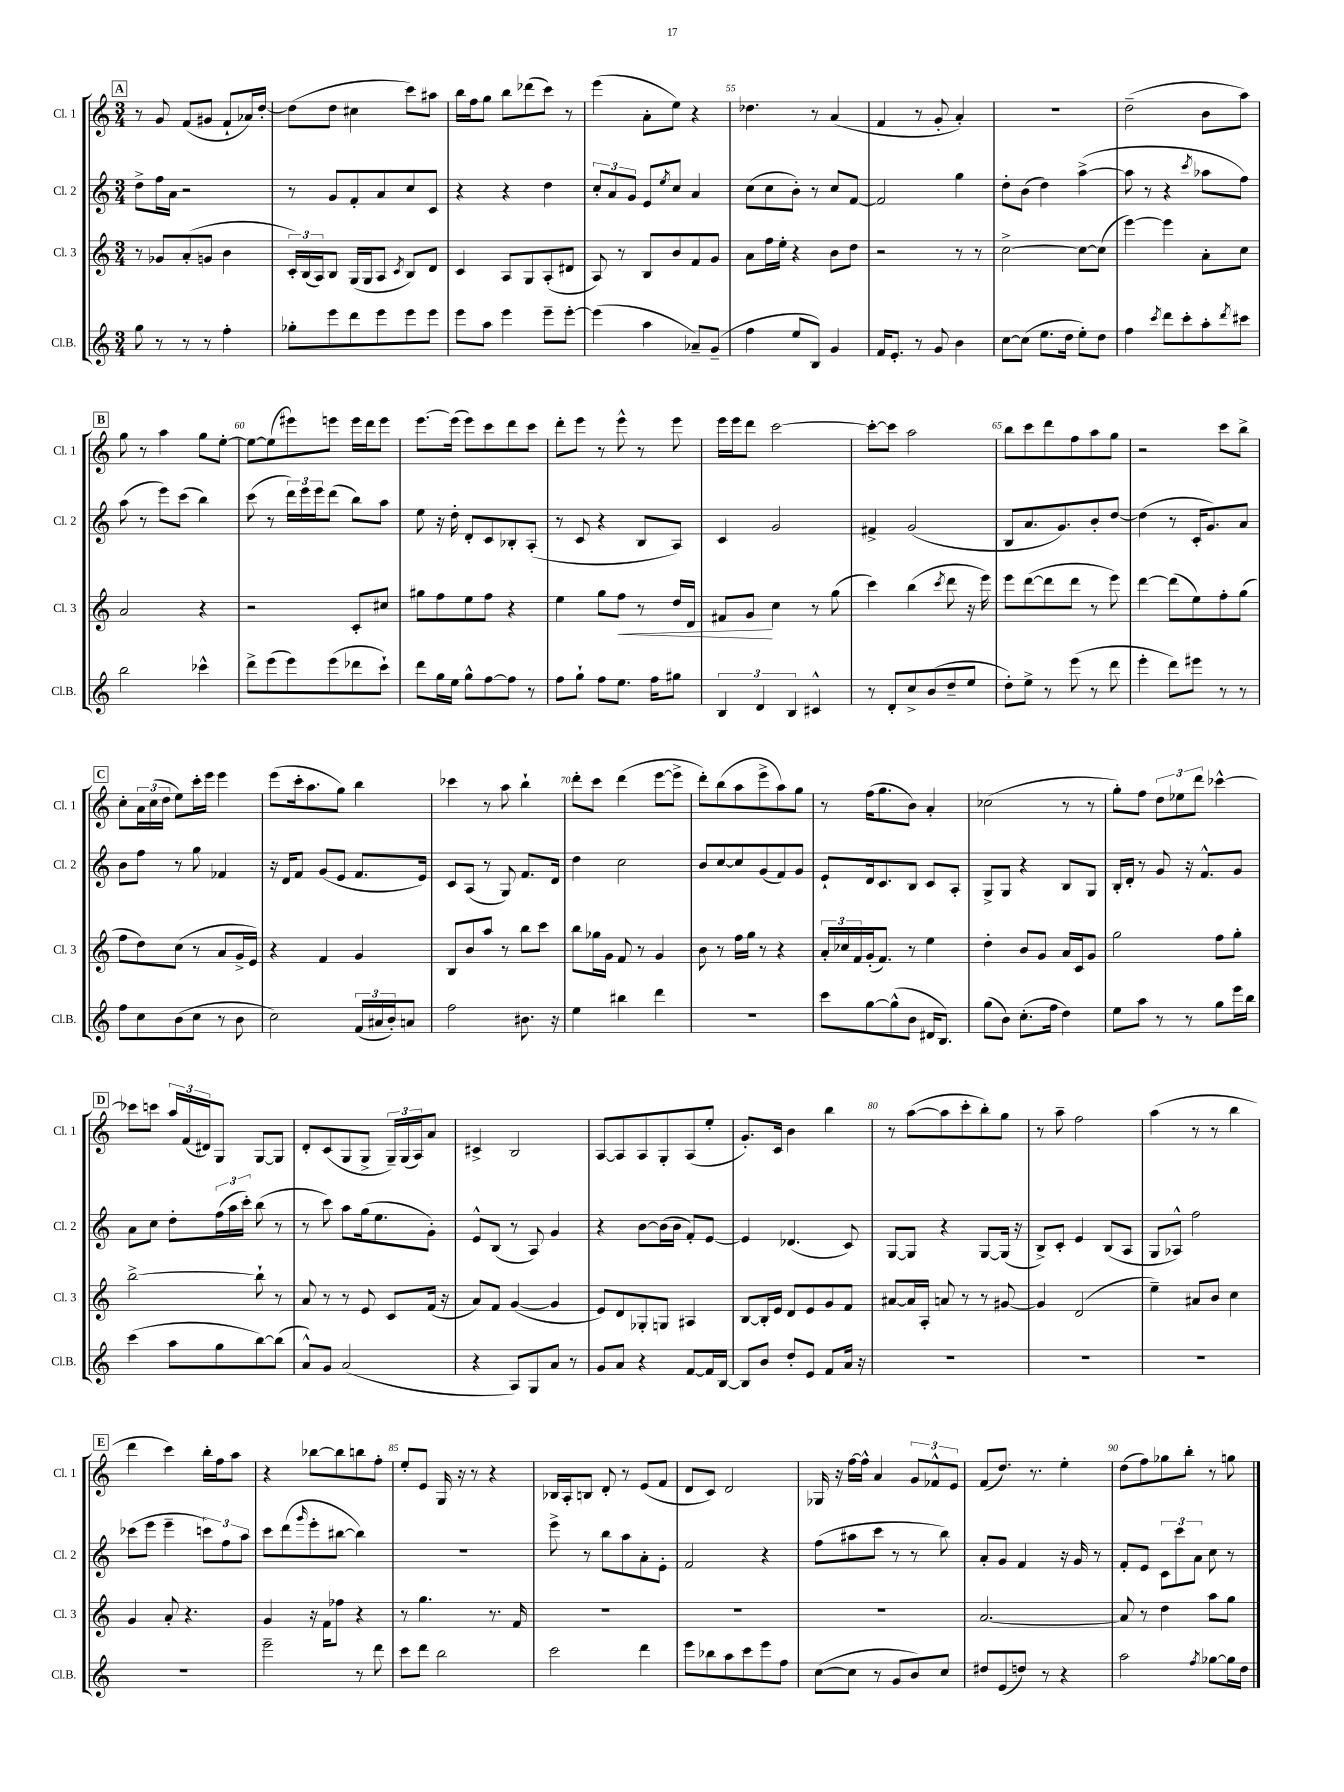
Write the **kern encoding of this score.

**kern	**kern	**kern	**kern
*staff4	*staff3	*staff2	*staff1
*clefG2	*clefG2	*clefG2	*clefG2
*k[]	*k[]	*k[]	*k[]
*M3/4	*M3/4	*M3/4	*M3/4
8gg	8r	8dd^	8r
8r	8g-	16ff	8g
.	.	16a	.
8r	(8a'	2r	(8f
8r	8g	.	8g#
4ff'	4b	.	8f`
.	.	.	16a-)
.	.	.	[16dd'
=	=	=	=
8gg-'	24c')	8r	(8dd]
.	(24B	.	.
.	24A)	.	.
8eee	8B	8g	8dd
8ddd	(16G	8f'	4cc#
.	16G	.	.
8eee	8A	8a	.
.	8qc	.	.
8eee	8B)	8cc	8ccc)
8eee	8d	8c	8aa#
=	=	=	=
8eee	4c	4r	16bb
.	.	.	16ff
8aa	.	.	8gg
4eee	8A	4r	8bb
.	8G	.	(8ddd-
8eee~	(8A'	4dd	8ccc)
[8eee'	8d#	.	8r
=	=	=	=
(4eee]	8A)	12cc'	(4eee
.	.	12a	.
.	8r	.	.
.	.	12g	.
4aa	8B	8e	8a'
.	.	8qee	.
.	8b	8cc	8ee)
8a-~)	8f	4a	4r
(8g~	8g	.	.
=	=	=	=
4ff	8a	(8cc	4.dd-
.	16ff	8cc	.
.	16ee'	.	.
8ee	4r	8b')	.
8B)	.	8r	8r
4g	8b	8cc	(4a
.	8dd	[8f	.
=	=	=	=
16f	2r	2f]	4f
8.e'	.	.	.
8r	.	.	8r
8g	.	.	8g'
4b	8r	4gg	4a')
.	8r	.	.
=	=	=	=
[8cc	[2cc^	8dd'	2.r
(8cc]	.	(8b	.
8.ee	.	4dd)	.
16dd	.	.	.
8ee')	8cc_	([4aa^	.
8dd	(8cc]	.	.
=	=	=	=
4ff	[4eee)	8aa]	(2dd~
.	.	8r	.
8qccc	.	.	.
8ddd	4eee]	4r	.
8ccc'	.	.	.
.	.	8qccc	.
8aa'	8a'	8aa-	8b
8qddd	.	.	.
8ccc#	8cc	8ff)	8aa)
=	=	=	=
2bb	2a	(8aa	8gg
.	.	8r	8r
.	.	8eee)	4aa
.	.	(8ccc	.
4ccc-^^	4r	4bb)	8gg
.	.	.	[8ee'
=	=	=	=
8ddd^	2r	(8ccc	8ee_
(8eee	.	8r	(8ee]
8eee)	.	24ddd)	8eee#)
.	.	24eee	.
.	.	24eee	.
(8eee	.	(8ddd	8eee
8ddd-	8c'	8bb)	16eee
.	.	.	16ddd
8ccc`)	8cc#	8aa	8eee
=	=	=	=
8ddd	8gg#	8ee	[8.eee
16gg	8ff	16r	.
16ee	.	16dd'	(16eee]
8gg^^	8ee	8d'	8eee)
[8ff	8ff	8c	8ccc
8ff]	4r	8B-'	8ddd
8r	.	(8A'	8ccc
=	=	=	=
8ff	4ee	8r	8ddd'
8gg`	.	8c	8eee
8ff	8gg	4r	8r
8.ee	8ff	.	8eee^^
.	8r	8B	8r
16ff	.	.	.
8gg#	16dd	8A)	8eee
.	16d	.	.
=	=	=	=
6B	8f#	4c	16eee
.	.	.	16eee
.	8g	.	8ddd
6d	.	.	.
.	4cc	2g	[2ccc
6B	.	.	.
4c#^^	8r	.	.
.	(8gg	.	.
=	=	=	=
8r	4ccc)	4f#^	8ccc'_
8d'	.	.	8ccc]
8cc^	(4bb	(2g	2aa
(8b	.	.	.
.	8qccc	.	.
8dd~	8ddd	.	.
8ee	16r	.	.
.	16eee)	.	.
=	=	=	=
8dd')	8eee	8B	8bb
8ee^	([8ddd	8.a	8ccc
8r	8ddd]	.	8ddd
.	.	8.g)	.
(8eee	8ddd	.	8ff
8r	8r	8b'	8aa
8ddd	8eee)	[8dd	8gg
=	=	=	=
4eee'	[4ddd	(4dd]	2r
8ddd)	(8ddd]	8r	.
8eee#	8ee)	16c'	.
.	.	8.g)	.
8r	8ff'	.	8ccc
8r	(8gg	8a	8bb^
=	=	=	=
8ff	8ff	8b	8cc'
8cc	8dd)	8ff	24a
.	.	.	(24cc
.	.	.	24dd
(8b	(8cc	8r	8ee)
8cc	8r	8gg	16ccc'
.	.	.	16eee
8r	8a	4f-	4eee
8b	16g^	.	.
.	16e)	.	.
=	=	=	=
2cc)	4r	16r	(8eee
.	.	16d	.
.	.	8f	16ccc'
.	.	.	8.aa
.	4f	(8g	.
.	.	8e	8gg)
(24f	4g	8.f	4bb
24a#	.	.	.
24b')	.	.	.
8a	.	.	.
.	.	16e)	.
=	=	=	=
2ff	8B	8c	4ccc-
.	8b	(8A	.
.	8aa	8r	8r
.	8r	8G)	8aa
8.b#	8bb	8.f	4bb`
.	8ccc	.	.
16r	.	16d	.
=	=	=	=
4ee	8bb	4dd	8ddd'
.	16gg-	.	8ccc
.	16g	.	.
4bb#	8f	2cc	(4ddd
.	8r	.	.
4ddd	4g	.	[8eee
.	.	.	8eee^]
=	=	=	=
2.r	8b	8b	8ddd')
.	8r	[8cc	(8bb
.	16ff	8cc]	8aa
.	16gg	.	.
.	8r	(8g	8eee^
.	4r	8f)	8aa)
.	.	8g	8gg
=	=	=	=
8ccc	24a'	8e`	8r
.	24cc-	.	.
.	24f	.	.
[8gg	(16g'	16d	(16ff
.	8.f)	8.c	8.gg
(8gg^^]	.	.	.
8b	8r	8B	8b)
16d#	4ee	8c	4a'
8.B)	.	.	.
.	.	8A'	.
=	=	=	=
(8gg	4dd'	8G^	(2cc-
8b)	.	8G	.
(8.cc'	8b	4r	.
.	8g	.	.
16ff	.	.	.
4dd)	16a	8B	8r
.	16c	.	.
.	8g	8G	8r
=	=	=	=
8ee	2gg	16B'	8gg')
.	.	16d'	.
8aa	.	8r	8ff
8r	.	8g	12dd
.	.	.	12ee-
8r	.	16r	.
.	.	.	12ddd
.	.	8.f^^	.
8gg	8ff	.	[4ccc-^^
16eee	8gg'	8g	.
16bb	.	.	.
=	=	=	=
(4ccc	[2bb^	8a	8ccc-]
.	.	8cc	8ccc
8aa	.	8dd'	24aa
.	.	.	(24f
.	.	.	24d#)
8gg	.	(24ff	8G
.	.	24aa	.
.	.	24ccc')	.
[8bb)	8bb`]	(8bb	[8G
(8bb]	8r	8r	8G]
=	=	=	=
8a^^)	8a	8r	8d'
8g	8r	8ccc)	(8c
(2a	8r	8aa	8G
.	8e	(16gg	8G^
.	.	8.ee	.
.	8c	.	24G~)
.	.	.	(24G
.	.	.	24A)
.	(16f	8g')	8a
.	16r	.	.
=	=	=	=
4r	8a)	8e^^	4c#^
.	8f	(8B	.
8A)	([4g	8r	2B
8G	.	8A)	.
8a	4g]	4g	.
8r	.	.	.
=	=	=	=
8g	8e)	4r	[8A
8a	8d	.	8A]
4r	8G-'	[8b	8A
.	8G	(16b]	8G'
.	.	16b	.
[8f	4A#	8f')	(8A
16f]	.	[8e	8ee'
[16B	.	.	.
=	=	=	=
8B]	[8B	4e]	8.g')
8b	16B']	.	.
.	16e	.	16c
8dd'	8d	(4.d-	4b
8e	8e	.	.
8f	8g	.	4bb
16a	8f	8c)	.
16r	.	.	.
=	=	=	=
2.r	[8a#	[8G	8r
.	16a#]	8G]	([8aa
.	16A'	.	.
.	8a	4r	8aa]
.	8r	.	8ccc'
.	8r	[8G	8bb')
.	[8g#	(16G]	8gg
.	.	16r	.
=	=	=	=
2.r	4g#]	8B^)	8r
.	.	8c'	8aa~
.	(2d	4e	2ff
.	.	(8B	.
.	.	8A	.
=	=	=	=
2.r	4ee~)	8G	(4aa
.	.	8A-^^)	.
.	8a#	2ff	8r
.	8b	.	8r
.	4cc	.	4bb
=	=	=	=
2.r	4g	(8ccc-	4ddd
.	.	8eee	.
.	8a'	4eee~	4ccc)
.	4.r	.	.
.	.	12ccc)	16bb'
.	.	.	16ff
.	.	12ff	.
.	.	.	8aa
.	.	12aa	.
=	=	=	=
2eee~	4g	8ccc	4r
.	.	(8ddd	.
.	.	16qqggg	.
.	16r	8eee'	[8bb-
.	16f	.	.
.	8ff-	[8bb#	8bb-]
8r	4r	4bb#])	8bb
8ddd	.	.	8ff'
=	=	=	=
8ccc	8r	2.r	8ee'
8ddd	4.gg	.	8e
2bb	.	.	16G
.	.	.	16r
.	.	.	8r
.	8.r	.	4r
.	16f	.	.
=	=	=	=
2ccc	2.r	8eee^	16B-
.	.	.	16A'
.	.	8r	8B
.	.	8bb	8d'
.	.	8aa	8r
4ddd	.	8a'	(8e
.	.	8e'	8f
=	=	=	=
8eee	2.r	2f	8d
8bb-	.	.	8c)
8aa	.	.	2d
8ccc	.	.	.
8eee	.	4r	.
8ff	.	.	.
=	=	=	=
([8cc	2.r	(8ff	16G-
.	.	.	16r
8cc]	.	8aa#	[16ff
.	.	.	16ff^^]
8r	.	8ccc	4a
8g	.	8r	.
8b)	.	8r	12g
.	.	.	12f-^^
8cc	.	8bb)	.
.	.	.	12e
=	=	=	=
8dd#	[2.a	8a'	(8f
(8e	.	8g	8.dd)
8dd)	.	4f	.
.	.	.	8.r
8r	.	.	.
4r	.	16r	4ee'
.	.	16g	.
.	.	8r	.
=	=	=	=
2aa	8a]	8f'	(8dd
.	8r	8e	8ff)
.	4dd	12c	8gg-
.	.	12ccc	.
.	.	.	8bb'
.	.	12a	.
8qff	.	.	.
[8gg-	8aa	8cc	8r
16gg-]	8gg	8r	8gg
16dd	.	.	.
==	==	==	==
*-	*-	*-	*-
